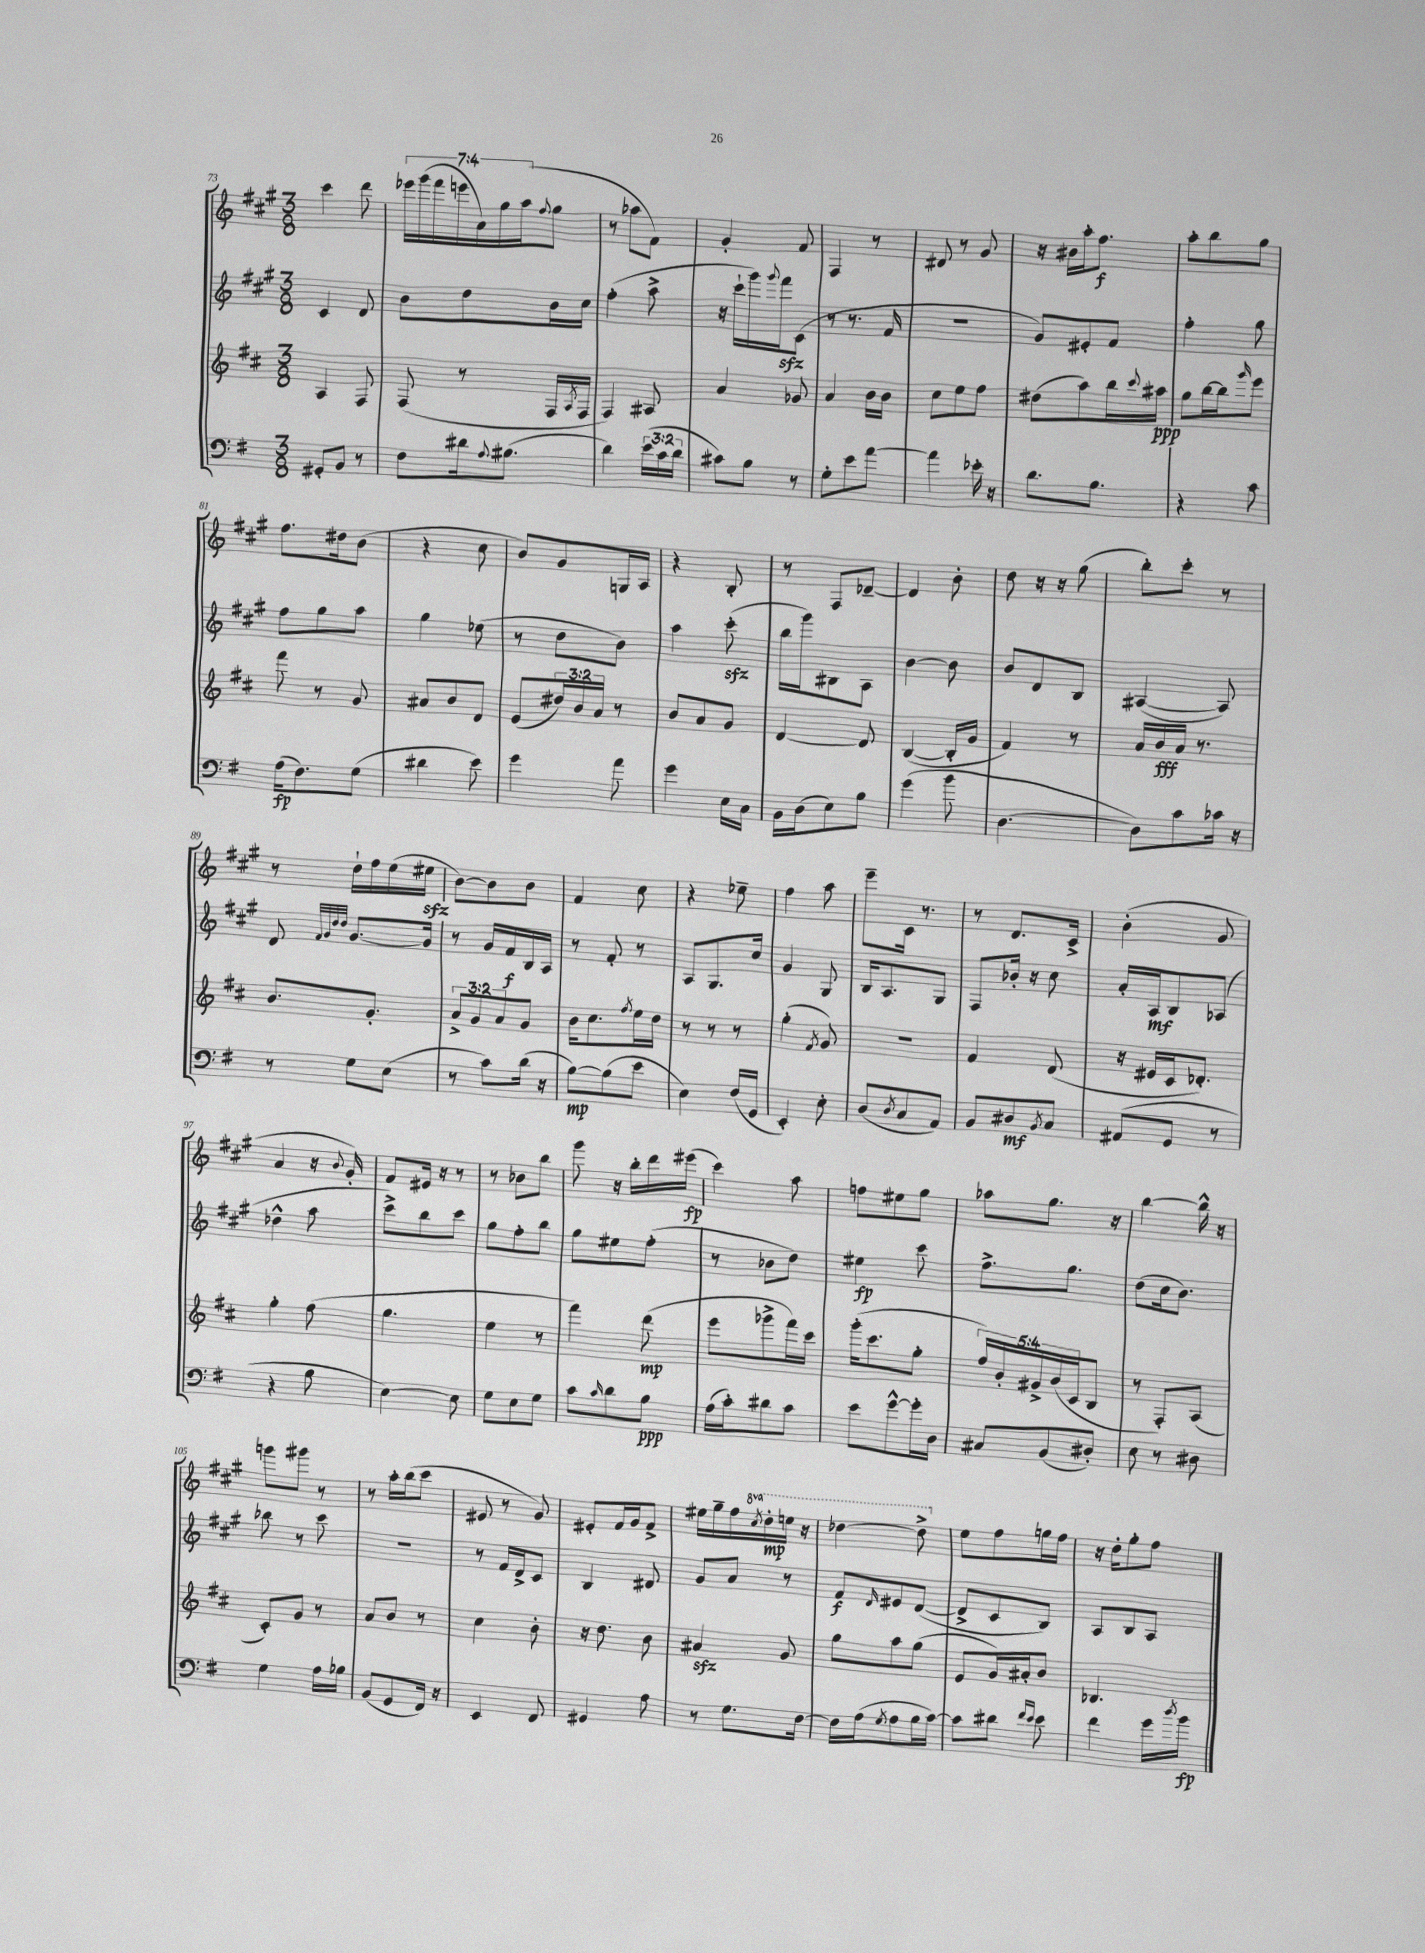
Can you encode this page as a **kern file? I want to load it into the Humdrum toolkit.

**kern	**kern	**kern	**kern
*staff4	*staff3	*staff2	*staff1
*clefF4	*clefG2	*clefG2	*clefG2
*k[f#]	*k[f#c#]	*k[f#c#g#]	*k[f#c#g#]
*M3/8	*M3/8	*M3/8	*M3/8
8GG#'	4A	4c#	4ccc#
8BB	.	.	.
8r	8F#	8d	8ddd
=	=	=	=
8F#	(8F#	8b	28eee-
.	.	.	(28ggg#
.	.	.	28fff#
.	.	.	28eee
16d#	8r	8dd	.
.	.	.	28a)
.	.	.	28gg#
8qqA	.	.	.
(8.B#	.	.	.
.	.	.	(28aa
.	.	.	8qqff#
.	16F#	16b	8gg#
.	8qA	.	.
.	16F#	16cc#	.
=	=	=	=
4d)	4F#)	(4ff#'	8r
.	.	.	8aa-
(24e	8A#	8aa^	8f#)
24c	.	.	.
24d	.	.	.
=	=	=	=
8c#)	4a	16r	4g#'
.	.	16ccc#`	.
8B	.	16ggg#)	.
.	.	8qqggg#	.
.	.	16fff#	.
8r	8g-	(8c#	8f#
=	=	=	=
8G'	4a	8r	4F#
8e	.	8.r	.
[8a	16b	.	8r
.	16b	16f#	.
=	=	=	=
4a]	8cc#	4.r	8d#
.	8ee	.	8r
16e-'	8ff#	.	8g#
16r	.	.	.
=	=	=	=
8.d	(8dd#	8g#)	16r
.	.	.	16b#
.	8aa)	8e#'	16aa'
8.B	.	.	8.ff#
.	16bb	8f#	.
.	8qqccc#	.	.
.	16aa#	.	.
=	=	=	=
4r	8gg	4ff#'	8aa'
.	[16bb	.	8bb
.	16bb]	.	.
.	16qqggg	.	.
8c	8eee	8gg#	8gg#
=	=	=	=
(16A	8fff#	8ff#	8.ff#
8.F#)	.	.	.
.	8r	8gg#	.
.	.	.	16dd#
(8G	8g	8aa	(8b
=	=	=	=
4d#	8a#	4gg#	4r
.	8b	.	.
8e)	8d	(8ee-	8cc#
=	=	=	=
4g	(8e	8r	8b)
.	24dd#)	8dd	8g#
.	24b	.	.
.	24a	.	.
8a	8r	8b)	16G
.	.	.	16A
=	=	=	=
4g	8b	4aa	4r
.	8a	.	.
16E	8g	(8ccc#'	8B'
16C	.	.	.
=	=	=	=
16BB	[4d	16bb	8r
(16D	.	16ggg#)	.
8E)	.	8B#	8F#
8B	8d]	8A	[8d-~
=	=	=	=
(4g	([4B	[4b	4d-]
8b	16B']	8b]	8b'
.	16g	.	.
=	=	=	=
[4.D	4f#)	8b	8dd
.	.	8d	16r
.	.	.	16r
.	8r	8B	(8gg#
=	=	=	=
8D])	16a	([4A#	8bb')
.	16b	.	.
8c	16a	.	8ccc#'
.	8.r	.	.
16c-	.	8A#])	8r
16r	.	.	.
=	=	=	=
8r	8.b	8d	8r
.	.	32qqf#	.
.	.	32qqg#	.
.	.	32qqdd	.
.	.	32qqdd	.
8G	.	[8.g#	16dd`
.	8.g'	.	16ff#
(8E	.	.	(16ee
.	.	16g#]	16ee#
=	=	=	=
8r	12a^	8r	[8b)
.	12g	.	.
8c)	.	16g#	8b]
.	12a	.	.
.	.	16f#	.
(16d	8g	16B	8b
16r	.	16A	.
=	=	=	=
[8B)	16b	8r	4f#
.	8.cc#	.	.
(8B]	.	8f#'	.
.	8qff#	.	.
8e	16ee	8r	8cc#
.	16dd	.	.
=	=	=	=
4E)	8r	8A	4r
.	8r	8.G#	.
(16F#	8r	.	8ee-~
16GG	.	16cc#	.
=	=	=	=
4EE')	(4gg'	4g#	4ff#
.	8qf#	.	.
8E'	8g)	8G#	8aa
=	=	=	=
(8D	4.r	16B	8eee~
.	.	8.A	.
8qD	.	.	.
8C	.	.	16c#
.	.	.	8.r
8AA)	.	8G#	.
=	=	=	=
8BB	4f#	8F#	8r
8D#	.	16b-'	8.d
.	.	16r	.
8qBB	.	.	.
8C	(8d	8cc#	.
.	.	.	16c#^
=	=	=	=
(8AA#	16r	16a'	(4b'
.	16e#	16A	.
8GG	16c#	8B	.
.	8.d-')	.	.
8r	.	(8A-	8g#
=	=	=	=
4r	4gg'	4dd-^^	4a
8B	(8ff#	8aa	16r
.	.	.	8qqb
.	.	.	16g#')
=	=	=	=
[4E)	4.gg	8ccc#^)	8f#
.	.	8bb	16e#
.	.	.	16r
8E]	.	8ccc#	8r
=	=	=	=
8G	4ee	8gg#	8r
8E	.	8ff#'	8b-
8G	8r	8bb	8bb
=	=	=	=
8c	4fff#)	8gg#	8ggg#
16qqc	.	.	.
8d	.	8ee#	16r
.	.	.	16bb'
8B	(8ddd	(8ff#'	16ddd
.	.	.	(16eee#
=	=	=	=
(16A	8eee	8r	4ccc#)
16c')	.	.	.
8d#	8ggg-^	8b-	.
8c	16fff#)	8dd)	8aa
.	16ccc#	.	.
=	=	=	=
8e	(16ggg'	4ee#	8ff
.	8.ccc#	.	.
[8g^^	.	.	8ee#
16g']	8gg'	8ccc#	8gg#
16D	.	.	.
=	=	=	=
8C#	20ff#)	8.ff#^	8aa-
.	20b'	.	.
.	20g#^	.	.
(8BB	.	.	8.gg#
.	(20b	.	.
.	.	8.gg#	.
.	20c#	.	.
8D#')	8B	.	.
.	.	.	16r
=	=	=	=
8E	8r	(8dd	[4bb
8r	8F#')	16cc#	.
.	.	8.b)	.
8D#	(8A	.	16bb^^]
.	.	.	16r
=	=	=	=
4G	8c#')	8bb-	8ggg
.	8g	8r	8ggg#
16A	8r	8ccc#	8r
16B-	.	.	.
=	=	=	=
(8BB	8a	4.r	8r
8GG	8b	.	16aa'
.	.	.	(16bb
16FF#)	8r	.	8ccc#
16r	.	.	.
=	=	=	=
4EE	4cc#	8r	8e#
.	.	16f#	8r
.	.	16d^	.
8FF#	8b'	8c#	8g#)
=	=	=	=
4GG#	16r	4B	8e#'
.	8.dd	.	.
.	.	.	16f#
.	.	.	16g#
8A	8b	8d#	8f#^
=	=	=	=
8r	4a#	8g#	16ee#
.	.	.	16gg#~
8.G	.	8a	16ff#
.	.	.	8qccc#
.	.	.	16ddd'
.	8g	8r	16eee
[16F#	.	.	16r
=	=	=	=
16F#]	8gg	8f#	[4ddd-
(16A	.	.	.
8qG	.	16qqd	.
8A	8aa	8e#	.
16B	(8gg	([8d	8ddd-^]
[16c)	.	.	.
=	=	=	=
8c]	8e	8d^]	8ee
8d#	16g)	8c#	8ff#
.	16a#'	.	.
16qqf#	.	.	.
16qqe	.	.	.
8e	8b	8B)	16gg
.	.	.	16ff#
=	=	=	=
4f#	4.B-	8A	16r
.	.	.	16dd'
.	.	8B	8gg#'
16g	.	8A	8ff#
8qdd	.	.	.
16b	.	.	.
==	==	==	==
*-	*-	*-	*-
